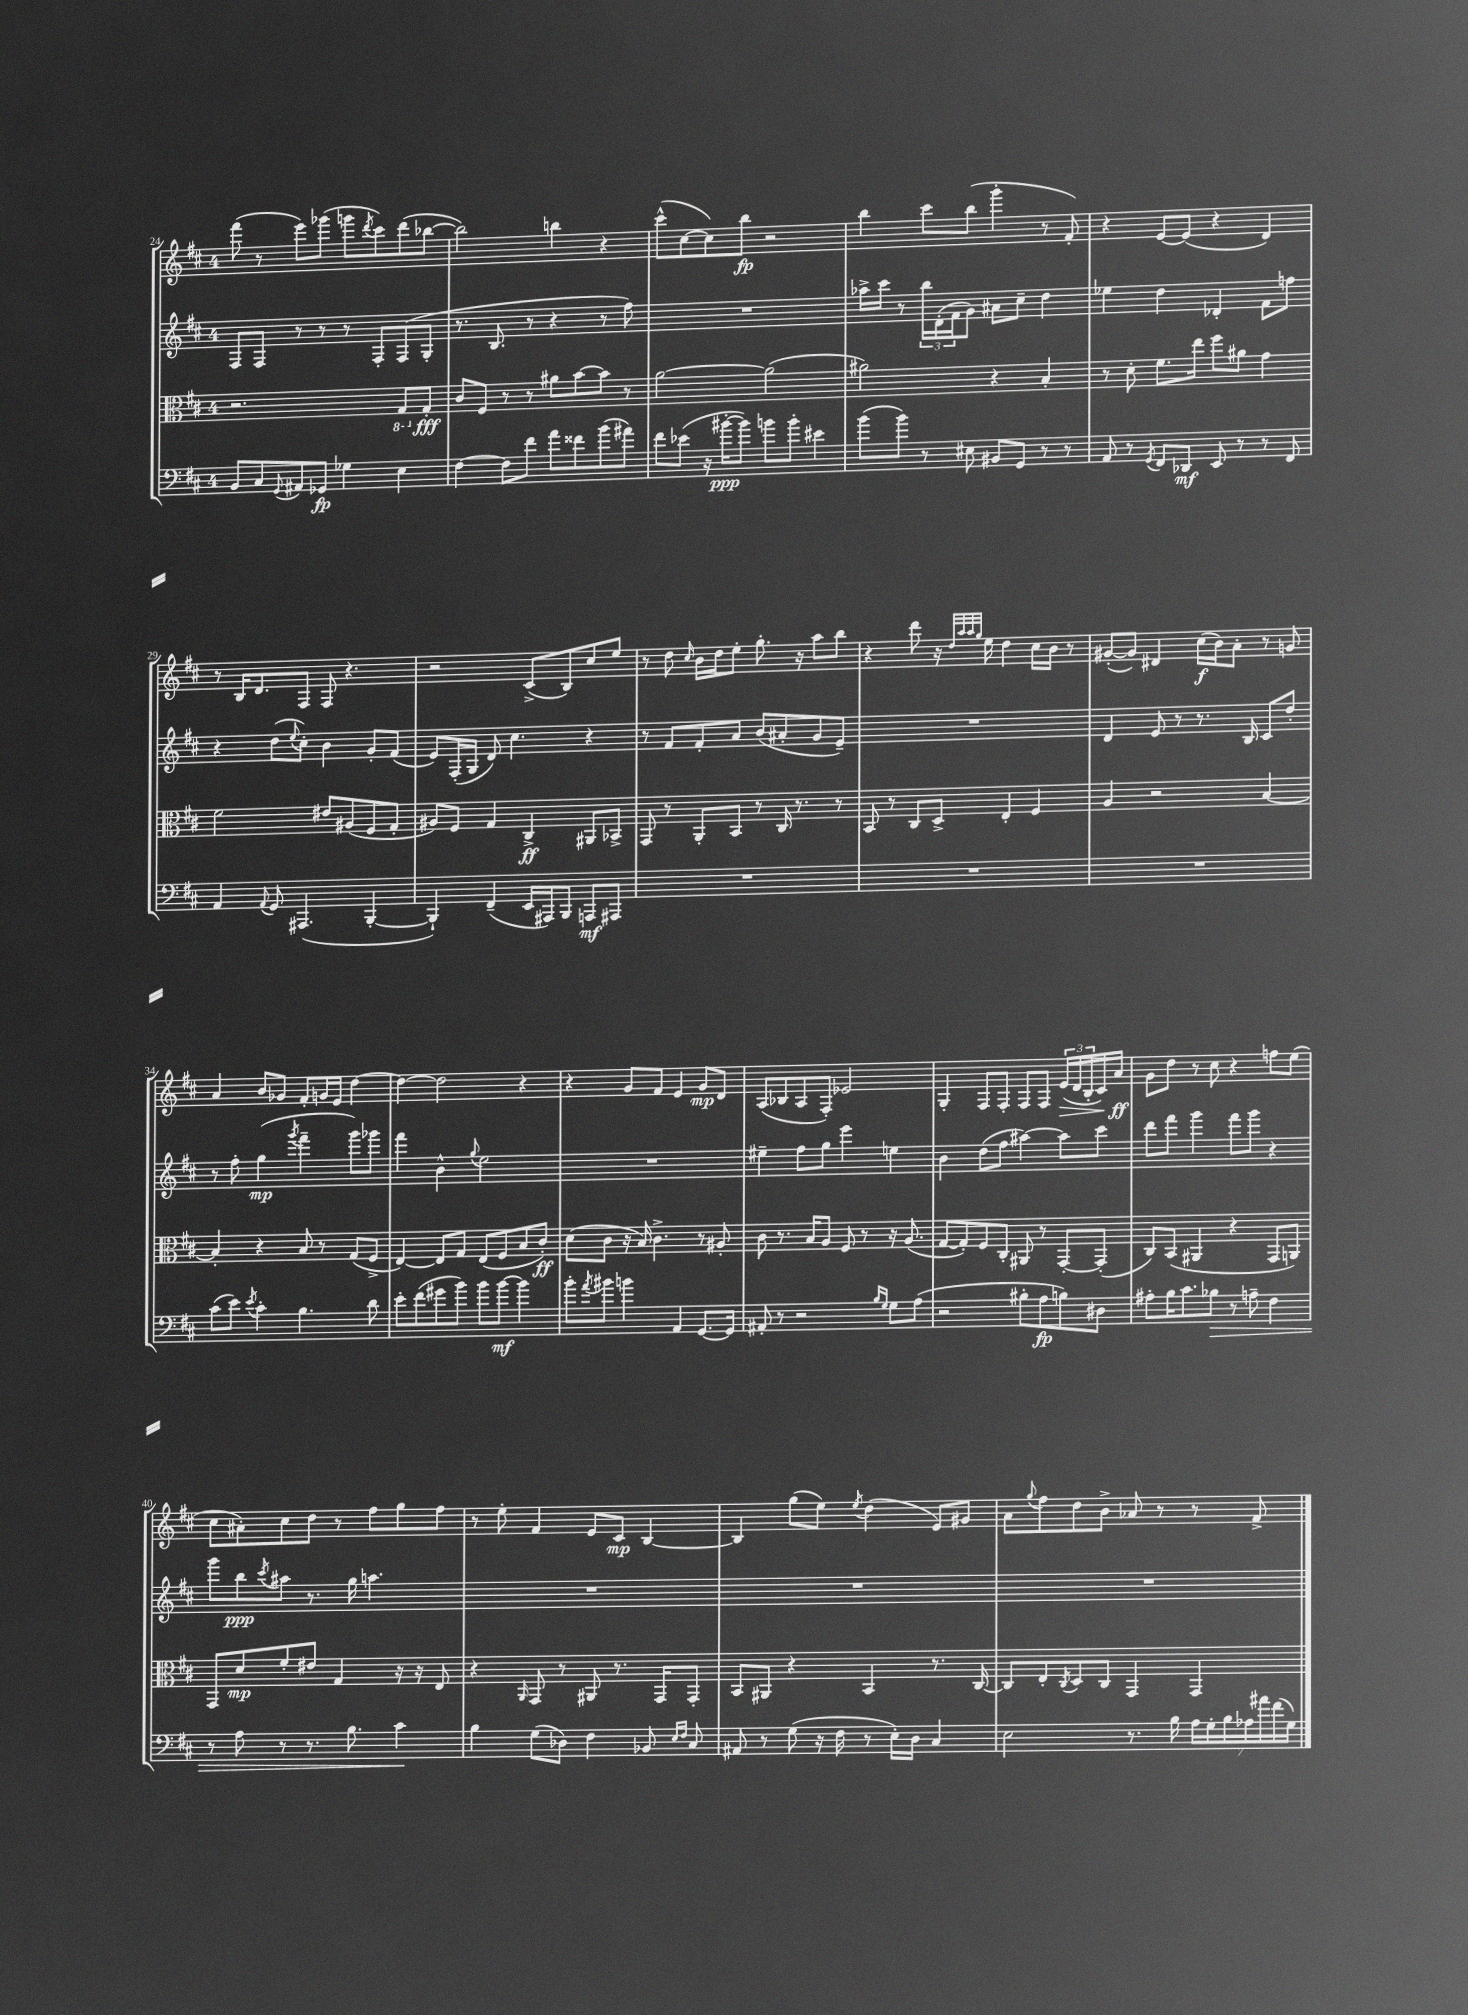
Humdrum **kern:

**kern	**dynam	**kern	**dynam	**kern	**dynam	**kern	**dynam
*part4	*part4	*part3	*part3	*part2	*part2	*part1	*part1
*staff4	*staff4	*staff3	*staff3	*staff2	*staff2	*staff1	*staff1
*clefF4	*	*clefC3	*	*clefG2	*	*clefG2	*
*k[f#c#]	*	*k[f#c#]	*	*k[f#c#]	*	*k[f#c#]	*
*M4/4	*	*M4/4	*	*M4/4	*	*M4/4	*
=24	=24	=24	=24	=24	=24	=24	=24
8BB/L	.	2.r	.	8F#/L	.	(8fff#\	.
8C#/	.	.	.	8F#/J	.	8r	.
8qqGG/	.	.	.	.	.	.	.
8AA#X/	.	.	.	8r	.	8eee\L)	.
8GG-X/J	fp	.	.	8r	.	(8ggg-X\J	.
4G-X\	.	.	.	8r	.	8gggn\L	.
.	.	.	.	.	.	8qddd/	.
.	.	.	.	8F#'/L	.	8ccc#\)	.
*	*	*8ba	*	*	*	*	*
4E\	.	8GG/L	.	(8F#/	.	(8ddd\	.
*	*	*X8ba	*	*	*	*	*
.	.	8G'/J	fff	8G'/J	.	[8bb-X\J	.
=25	=25	=25	=25	=25	=25	=25	=25
[4F#\	.	8c#/L	.	8.r	.	2bb-\])	.
.	.	8F#/J	.	.	.	.	.
.	.	.	.	8.B/	.	.	.
8F#\L]	.	8r	.	.	.	.	.
8f#\J	.	8r	.	8r	.	.	.
8a\L	.	8a#X\L	.	4r	.	4bbn\	.
8f##X\	.	[8b\	.	.	.	.	.
(8b\	.	8b\J]	.	8r	.	4r	.
8a#X\J)	.	8r	.	8ff#\)	.	.	.
=26	=26	=26	=26	=26	=26	=26	=26
8f#\L	.	[2a\	.	1r	.	(8ccc#^^\L	.
(8e-X\J	.	.	.	.	.	[8cc#\	.
16r	.	.	.	.	.	8cc#\])	.
[16b#X'\KL	ppp	.	.	.	.	.	.
8b#\J])	.	.	.	.	.	8bb\J	fp
8bn\L	.	(2a\]	.	.	.	2r	.
8b'\J	.	.	.	.	.	.	.
4e#X\	.	.	.	.	.	.	.
=27	=27	=27	=27	=27	=27	=27	=27
(8b\L	.	2a#X\)	.	16aa-X^\LL	.	4bb\	.
.	.	.	.	16ccc#\JJ	.	.	.
8b\J)	.	.	.	8r	.	.	.
8r	.	.	.	24bb\LL	.	8ccc#\L	.
.	.	.	.	(24d'\	.	.	.
.	.	.	.	24f#\J	.	.	.
8E#X\	.	.	.	8g\J)	.	(8bb\J	.
8BB#X/L	.	4r	.	8a#X\L	.	4ggg'\	.
8GG/J	.	.	.	8cc#~\J	.	.	.
8r	.	4B'/	.	4dd\	.	8r	.
8r	.	.	.	.	.	8f#'/)	.
=28	=28	=28	=28	=28	=28	=28	=28
8AA/	.	8r	.	4ee-X\	.	4r	.
8r	.	8d'\	.	.	.	.	.
8qGG/	.	.	.	.	.	.	.
8FF#/L	.	8.f#\L	.	4dd\	.	[8e/L	.
8DD-X/J	mf	.	.	.	.	(8e/J]	.
.	.	16ee\Jk	.	.	.	.	.
8EE/	.	8ff#\L	.	4d-X'/	.	4r	.
8r	.	8a#X\J	.	.	.	.	.
8r	.	4g\	.	8f#\L	.	4d/)	.
8FF#/	.	.	.	8ffn\J	.	.	.
!!LO:LB:g=z
=29	=29	=29	=29	=29	=29	=29	=29
4AA/	.	2f#\	.	4r	.	8r	.
.	.	.	.	.	.	16B/KL	.
.	.	.	.	.	.	8.d/	.
8qqAA/	.	.	.	.	.	.	.
8GG/	.	.	.	(8dd\L	.	.	.
.	.	.	.	8qqee/	.	.	.
(4.AAA#X/	.	.	.	8cc#'\J)	.	8F#/J	.
.	.	8e#X/L	.	4b\	.	8F#/	.
.	.	(8A#X/	.	.	.	4.r	.
[4BBB'/	.	8F#/	.	8g'/L	.	.	.
.	.	8G'/J	.	(8f#/J	.	.	.
=30	=30	=30	=30	=30	=30	=30	=30
4BBB`/])	.	8A#X/L)	.	8e/L)	.	2r	.
.	.	8F#/J	.	(16F#'/L	.	.	.
.	.	.	.	16G/JJ	.	.	.
(4FF#~/	.	4G/	.	8d/)	.	.	.
.	.	.	.	4.cc#\	.	.	.
16EE/LL	.	4C#^/	ff	.	.	(8c#^/L	.
16AAA#X/J)	.	.	.	.	.	.	.
8BBB/J	.	.	.	.	.	8B/)	.
8AAAn/L	mf	8AA#X/L	.	4r	.	8cc#/	.
8AAA#X/J	.	8BB-X^/J	.	.	.	8ee/J	.
=31	=31	=31	=31	=31	=31	=31	=31
1r	.	8GG/	.	8r	.	8r	.
.	.	8r	.	8f#/L	.	8dd\	.
.	.	.	.	.	.	16qqcc#/	.
.	.	8AA'/L	.	8f#'/	.	16b\LL	.
.	.	.	.	.	.	16dd\J	.
.	.	8BB/J	.	8a/J	.	8ee'\J	.
.	.	8r	.	(8b/L	.	8.gg'\	.
.	.	16C#/	.	8a#X'/	.	.	.
.	.	8.r	.	.	.	16r	.
.	.	.	.	8g/	.	8aa\L	.
.	.	8r	.	8e~/J)	.	8bb\J	.
=32	=32	=32	=32	=32	=32	=32	=32
1r	.	8BB/	.	1r	.	4r	.
.	.	8r	.	.	.	.	.
.	.	8C#/L	.	.	.	8ddd\	.
.	.	8D^/J	.	.	.	16r	.
.	.	.	.	.	.	32qqdd/LLL	.
.	.	.	.	.	.	32qqaa/	.
.	.	.	.	.	.	32qqaa/	.
.	.	.	.	.	.	32qqgg/JJJ	.
.	.	.	.	.	.	16ee\	.
.	.	4E'/	.	.	.	4dd\	.
.	.	4F#/	.	.	.	16cc#\LL	.
.	.	.	.	.	.	16b\JJ	.
.	.	.	.	.	.	8r	.
=33	=33	=33	=33	=33	=33	=33	=33
1r	.	4A/	.	4d/	.	([8g#X'/L	.
.	.	.	.	.	.	8g#/J])	.
.	.	2r	.	8e/	.	4d#X/	.
.	.	.	.	8r	.	.	.
.	.	.	.	8.r	.	(16cc#\LL	f
.	.	.	.	.	.	16b\J)	.
.	.	.	.	.	.	8a'\J	.
.	.	.	.	16B/	.	.	.
.	.	[4B/	.	8c#/L	.	8r	.
.	.	.	.	8dd'/J	.	8gn/	.
!!LO:LB:g=z
=34	=34	=34	=34	=34	=34	=34	=34
(8c#\L	.	4B'/]	.	8r	.	4a/	.
8e\J)	.	.	.	8ff#'\	.	.	.
8qe/	.	.	.	.	.	.	.
4c#'\	.	4r	.	(4gg\	mp	8b/L	.
.	.	.	.	.	.	8g-X/J	.
.	.	.	.	8qggg/	.	.	.
4.B\	.	8B/	.	4fff#~\	.	8f#'/L	.
.	.	8r	.	.	.	16gn/L	.
.	.	.	.	.	.	16e/JJ	.
.	.	(8G/L	.	8ggg\L)	.	[4dd\	.
8d\	.	8F#^/J	.	8ggg-X\J	.	.	.
=35	=35	=35	=35	=35	=35	=35	=35
8e'\L	.	[4E/)	.	4fff#\	.	4dd\_	.
(8f#\	.	.	.	.	.	.	.
8g#X\	.	8E/L]	.	4b^^\	.	2dd\]	.
8b\J)	.	8G/J	.	.	.	.	.
.	.	.	.	8qqgg/	.	.	.
8b\L	.	(8E/L	.	2ee\	.	.	.
[8b\J	mf	8F#/	.	.	.	.	.
4b\]	.	8B/	.	.	.	4r	.
.	.	8c#'/J)	ff	.	.	.	.
=36	=36	=36	=36	=36	=36	=36	=36
8b'\L	.	(8d\L	.	1r	.	4r	.
8qa/	.	.	.	.	.	.	.
8b#X\J	.	8c#\J	.	.	.	.	.
4bn\	.	16r	.	.	.	8g/L	.
.	.	16B/)	.	.	.	.	.
.	.	4.c#^\	.	.	.	8f#/J	.
4AA/	.	.	.	.	.	4e/	.
[8.GG/L	.	8r	.	.	.	8g/L	mp
.	.	8A#X'/	.	.	.	8d/J	.
16GG/Jk]	.	.	.	.	.	.	.
=37	=37	=37	=37	=37	=37	=37	=37
8AA#X'/	.	8c#\	.	4ee#X~\	.	(8A/L	.
8r	.	8.r	.	.	.	8B-X/	.
2r	.	.	.	8ff#\L	.	8A/	.
.	.	16B/KL	.	.	.	.	.
.	.	8A/J	.	8gg\J	.	8F#'/J)	.
.	.	8F#/	.	4eee\	.	2e-X/	.
.	.	8r	.	.	.	.	.
16qqB/LL	.	.	.	.	.	.	.
16qqG/JJ	.	.	.	.	.	.	.
8G\L	.	16r	.	4een\	.	.	.
.	.	(8.A/	.	.	.	.	.
(8A\J	.	.	.	.	.	.	.
=38	=38	=38	=38	=38	=38	=38	=38
2r	.	[8G/L	.	4b\	.	4G'/	.
.	.	8G'/])	.	.	.	.	.
.	.	8F#/	.	(8dd\L	.	8F#/L	.
.	.	8C#'/J	.	8ff#\J	.	8F#'/J	.
8B#X'\L	.	8AA#X/	.	[4aa#X\)	.	8F#/L	.
8A\	fp	8r	.	.	.	8F#/J	.
!	!	!	!	!	!	!	!LO:HP:b
8Bn\)	.	[8GG'/L	.	8aa#\L]	.	(24e/LL	>
.	.	.	.	.	.	24d/	.
.	.	.	.	.	.	24B'/	.
8D#X\J	.	(8GG'/J]	.	8ccc#\J	.	16c#/)	.
.	.	.	.	.	.	16a/JJ	ff
.	.	.	.	.	.	.	]
=39	=39	=39	=39	=39	=39	=39	=39
8A#X'\L	.	8C#/L)	.	8ddd\L	.	8g\L	.
16B\K	.	(8BB/J	.	8fff#\J	.	8dd\J	.
8.c#\	.	.	.	.	.	.	.
.	.	4AA#X/	.	4ggg\	.	8r	.
!	!LO:HP:b	!	!	!	!	!	!
8B-X\J	>	.	.	.	.	8cc#\	.
8r	.	4r	.	8fff#\L	.	4r	.
8An~\	.	.	.	8ggg\J	.	.	.
4F#\	.	8GG/L	.	4r	.	8ffn\L	.
.	.	8AAn/J)	.	.	.	(8ee\J	.
!!LO:LB:g=z
=40	=40	=40	=40	=40	=40	=40	=40
8r	.	8GG/L	.	8ggg\L	.	8cc#\L	.
8A\	.	8d/	mp	8bb\	ppp	8a#X'\)	.
.	.	.	.	8qccc#/	.	.	.
8r	.	8f#'/	.	8aa#X\J	.	8cc#\	.
8.r	.	8e#X/J	.	8.r	.	8dd\J	.
.	.	4G/	.	.	.	8r	.
8.B\	.	.	.	16gg\	.	.	.
.	.	.	.	4.aan\	.	8ff#\L	.
4c#\	.	16r	.	.	.	8gg\	.
.	.	16r	.	.	.	.	.
.	.	8E/	.	.	.	8ff#\J	.
.	]	.	.	.	.	.	.
=41	=41	=41	=41	=41	=41	=41	=41
4B\	.	4r	.	1r	.	8r	.
.	.	.	.	.	.	8ee'\	.
.	.	16qqAA/	.	.	.	.	.
(8G\L	.	8GG/	.	.	.	4f#/	.
8D-X\J)	.	8r	.	.	.	.	.
4F#\	.	8AA#X/	.	.	.	8e/L	.
.	.	8.r	.	.	.	8c#/J	mp
8BB-X/	.	.	.	.	.	[4B/	.
.	.	16GG/KL	.	.	.	.	.
16qqE/LL	.	.	.	.	.	.	.
16qqF#/JJ	.	.	.	.	.	.	.
8C#/	.	8GG'/J	.	.	.	.	.
=42	=42	=42	=42	=42	=42	=42	=42
8AA#X/	.	8BB/L	.	1r	.	4B/]	.
8r	.	8AA#X/J	.	.	.	.	.
(8G\	.	4r	.	.	.	(8gg\L	.
16r	.	.	.	.	.	8ee\J)	.
16F#\	.	.	.	.	.	.	.
.	.	.	.	.	.	8qee/	.
8r	.	4BB/	.	.	.	(4dd\	.
16E'\LL)	.	.	.	.	.	.	.
16D\JJ	.	.	.	.	.	.	.
4C#/	.	8.r	.	.	.	8e/L)	.
.	.	.	.	.	.	8g#X/J	.
.	.	[16C#/	.	.	.	.	.
=43	=43	=43	=43	=43	=43	=43	=43
2E\	.	8C#/L]	.	1r	.	8a\L	.
.	.	.	.	.	.	8qqgg/	.
.	.	8E'/	.	.	.	8ff#\	.
.	.	8qC#/	.	.	.	.	.
.	.	8D/	.	.	.	8dd\	.
.	.	8C#/J	.	.	.	8b^\J	.
8.r	.	4GG/	.	.	.	8a-X/	.
.	.	.	.	.	.	8r	.
16B\	.	.	.	.	.	.	.
28A\LL	.	4GG/	.	.	.	8r	.
28G'\	.	.	.	.	.	.	.
28B\	.	.	.	.	.	.	.
28A-X\	.	.	.	.	.	.	.
.	.	.	.	.	.	8f#^/	.
28a#X\	.	.	.	.	.	.	.
(28f#\	.	.	.	.	.	.	.
28G\JJ)	.	.	.	.	.	.	.
==	==	==	==	==	==	==	==
*-	*-	*-	*-	*-	*-	*-	*-
